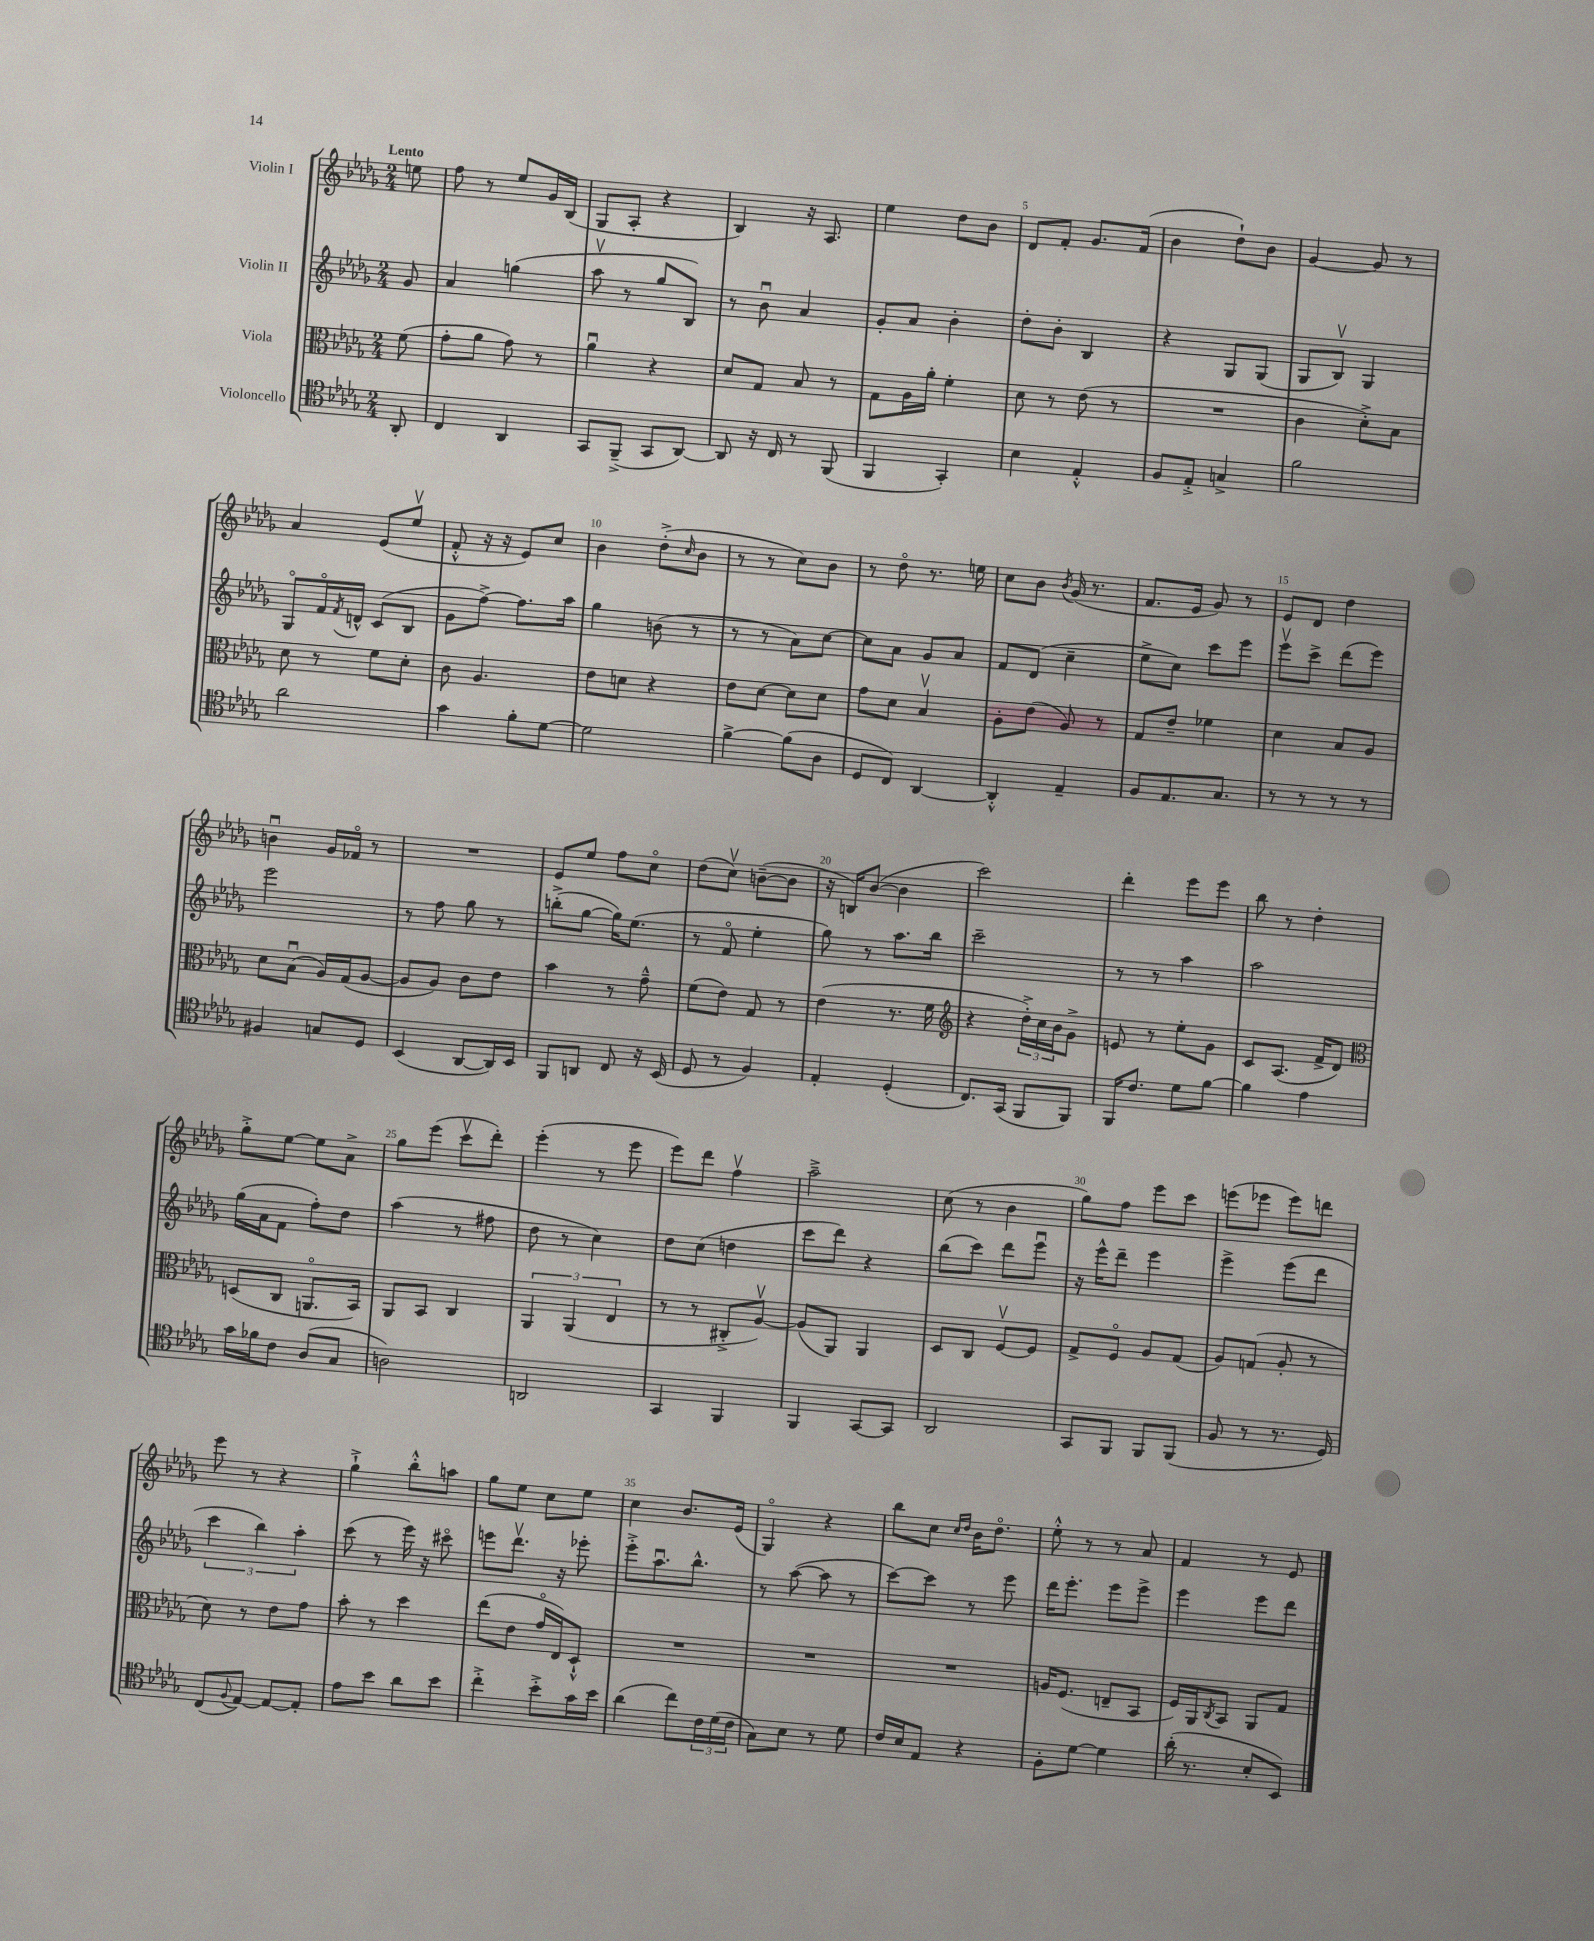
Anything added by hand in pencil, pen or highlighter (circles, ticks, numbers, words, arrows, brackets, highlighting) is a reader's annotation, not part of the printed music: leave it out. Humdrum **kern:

**kern	**kern	**kern	**kern
*staff4	*staff3	*staff2	*staff1
*clefC4	*clefC3	*clefG2	*clefG2
*k[b-e-a-d-g-]	*k[b-e-a-d-g-]	*k[b-e-a-d-g-]	*k[b-e-a-d-g-]
*M2/4	*M2/4	*M2/4	*M2/4
8AA-'	(8f	8g-	8ee
=	=	=	=
4C	8g-'	4a-	8ff
.	8a-	.	8r
4AA-	8g-)	(4gg	8ee-
.	8r	.	16g-
.	.	.	(16B-
=	=	=	=
8GG-	4a-u	8aa-v	8G-
(8FF~^	.	8r	8A-'
8GG-	4r	8gg-	4r
[8AA-)	.	8B-)	.
=	=	=	=
8AA-]	8d-	8r	4B-)
16r	8G-	8b-u	.
16C	.	.	.
8r	8B-	4a-	16r
.	.	.	8.A-
(8FF	8r	.	.
=	=	=	=
4FF	8G-	8g-'	4ee-
.	16A-	8a-	.
.	16a-'	.	.
4GG-')	4f'	4b-'	8dd-
.	.	.	8b-
=	=	=	=
4B-	8d-	8dd-'	8d-
.	8r	8b-'	8f'
4E-'^^	(8e-	4B-	8.g-
.	8r	.	.
.	.	.	(16f
=	=	=	=
8F	2r	4r	4b-
8E-'^	.	.	.
4G^	.	8G-	8dd-`)
.	.	(8G-	8b-
=	=	=	=
2f	4c	8G-	[4g-
.	.	8B-v)	.
.	8d-'^)	4G-	8g-]
.	8B-	.	8r
=	=	=	=
2a-	8d-	8G-o	4a-
.	8r	16fo	.
.	.	8qf	.
.	.	16d^^	.
.	8f	(8c	(8e-
.	8d-'	8B-	8ee-v
=	=	=	=
4g-	8c	8g-	8f'^^
.	4.A-	[8ff^)	16r
.	.	.	16r
8f'	.	8.ff]	8e-)
[8d-	.	.	8cc
.	.	16aa-	.
=	=	=	=
2d-]	8e-	4gg-	4b-
.	8d	.	.
.	4r	(8b	(8dd-'^
.	.	.	16qqcc
.	.	8r	8b-
=	=	=	=
[4f^	8e-	8r	8r
.	[8d-	8r	8r
(8f]	8d-]	8a-)	8cc)
8A-	8d-	[8cc	8b-
=	=	=	=
8D-	8g-	8cc]	8r
8C)	8d-	8a-	8dd-o
[4AA-	4B-v	8g-	8.r
.	.	8a-	.
.	.	.	16ee
=	=	=	=
4AA-'^^]	8A-'	8f	8cc
.	(8e-	(8d-	8b-
.	.	.	8qb-
4E-~	8A-)	4cc~	(16g-
.	.	.	8.r
.	8r	.	.
=	=	=	=
8F	8G-	8ee-^	8.f
8.E-	8e-~	8cc)	.
.	.	.	16e-
.	4f-	8ccc	8g-)
8.G-	.	.	.
.	.	8eee-	8r
=	=	=	=
8r	4d-	8eee-v	8e-
8r	.	8ccc^	8d-
8r	8B-	(8ddd-	4dd-
8r	8A-	8eee-)	.
=	=	=	=
4F#	8d-	2eee-	4bu
.	(8B-u	.	.
8G	16A-)	.	16g-
.	(16G-	.	16f-o
8D-	[8A-	.	8r
=	=	=	=
(4BB-	8A-]	8r	2r
.	8A-)	8ff	.
[8AA-	8c	8gg-	.
16AA-])	8e-	8r	.
16BB-	.	.	.
=	=	=	=
8FF	4b-	(8bb'^	8e-
8AA	.	[8gg-	8ee-
8C	8r	16gg-])	8ff
.	.	(8.ee-	.
16r	8g-~^^	.	8cco
(16BB-	.	.	.
=	=	=	=
8D-	(8f	8r	(8dd-
8r	8e-)	8fo	8ccv)
4F)	8G-	4ee-'	([8b~
.	8r	.	8b]
=	=	=	=
4E-'	(4e-	8gg-)	16r
.	.	.	16B)
.	.	8r	([8b-
(4D-'	8.r	8.aa-	4b-]
.	16f	16bb-	.
=	=	=	=
*	*clefG2	*	*
8.C)	4r	2ccc~	2ccc)
(16GG-	.	.	.
8FF	24dd-'^)	.	.
.	24cc	.	.
.	24b-	.	.
8FF)	8g-^	.	.
=	=	=	=
16FF	8e	8r	4ddd-'
8.c	.	.	.
.	8r	8r	.
8d-	8ee-'	4aa-	8eee-
[8f	8g-	.	8eee-
=	=	=	=
4f]	8c	2aa-	8bb-
.	(8.A-	.	8r
4e-	.	.	4dd-'
.	16f^	.	.
.	8d-)	.	.
=	=	=	=
*	*clefC3	*	*
16g-	(8D	(16gg-	8gg-'^
16f-	.	16a-	.
8c	8C	8f	[8ee-
(8A-	8.AAo	8ff')	8ee-]
8G-	.	8dd-	8a-^
.	16BB-)	.	.
=	=	=	=
2A)	8AA-	(4aa-	8gg-
.	8BB-	.	(8eee-
.	4C	8r	8cccv
.	.	8ff#	8ddd-')
=	=	=	=
2AA	6AA-	8dd-	(4eee-'
.	.	8r	.
.	(6AA-	.	.
.	.	4cc)	8r
.	6E-	.	.
.	.	.	8eee-
=	=	=	=
4GG-	8r	8dd-	8eee-)
.	8r	(8cc	8ddd-
4FF	8C#'^	4dd	4ffv
.	[8A-v)	.	.
=	=	=	=
4FF	(8A-]	8ccc	2aa-~^
.	8AA-)	8ddd-)	.
[8GG-	4AA-	4r	.
8GG-]	.	.	.
=	=	=	=
2AA-	8D-	(8bb-	(8cc
.	8C	8ccc)	8r
.	[8Fv	8ddd-	4b-
.	8F]	8eee-u	.
=	=	=	=
8GG-	8G-^	16r	8gg-)
.	.	16eee-^^	.
8FF	8Fo	8ddd-~	8ff
8FF	8A-	4eee-	8eee-
(8FF	(8G-	.	8ccc
=	=	=	=
8F	8A-)	4eee-^	(8eee
8r	(8G	.	8eee-
8.r	8A-'	(8eee-	8eee-)
.	8r	8ddd-	8ddd
16D-)	.	.	.
=	=	=	=
(8C	8d-)	6ccc	8eee-
8qqF	.	.	.
[8E-)	8r	.	8r
.	.	6bb-)	.
8E-_	8e-	.	4r
.	.	6aa-'	.
8E-']	8g-	.	.
=	=	=	=
8e-	8b-'	(8ccc	4gg-`^
8b-	8r	8r	.
8a-	4dd-	16eee-)	8bb-'^^
.	.	16r	.
8b-	.	8ccc#o	8aa
=	=	=	=
4cc'^	(8ee-	8eee	8gg-
.	8e-	8.ddd-v	8ee-
8b-'^	16g-o	.	8cc
.	16E-)	16r	.
16g-	8D-`^^	8eee-'	8ee-
16b-	.	.	.
=	=	=	=
(4a-	2r	8eee-'^	4cc
.	.	8.aa-u	.
8cc)	.	.	8.b-
.	.	8.bb-^^	.
24c	.	.	.
(24d-	.	.	.
.	.	.	(16e-
24c	.	.	.
=	=	=	=
8G-)	2r	8r	4G-o)
8B-	.	([8aa-	.
8r	.	8aa-]	4r
8d-	.	8r	.
=	=	=	=
16c	2r	[8ccc)	8bb-
16B-	.	.	.
8E-	.	8ccc]	8cc
.	.	.	16qqcc
.	.	.	16qqdd-
4r	.	8r	16b-
.	.	.	8.dd-o
.	.	8eee-	.
=	=	=	=
8F'	16A	16ddd-	8ee-'^^
.	(8.F	8.eee-'	.
[8d-	.	.	8r
4d-]	8E~	8eee-	8r
.	8BB-	8eee-^	8a-
=	=	=	=
(16a-'	16F)	4eee-	4f
8.r	16AA-	.	.
.	8qC	.	.
.	8BB-	.	.
8B-'	8AA-	8eee-	8r
8BB-)	8G-	8ddd-	8e-
==	==	==	==
*-	*-	*-	*-
